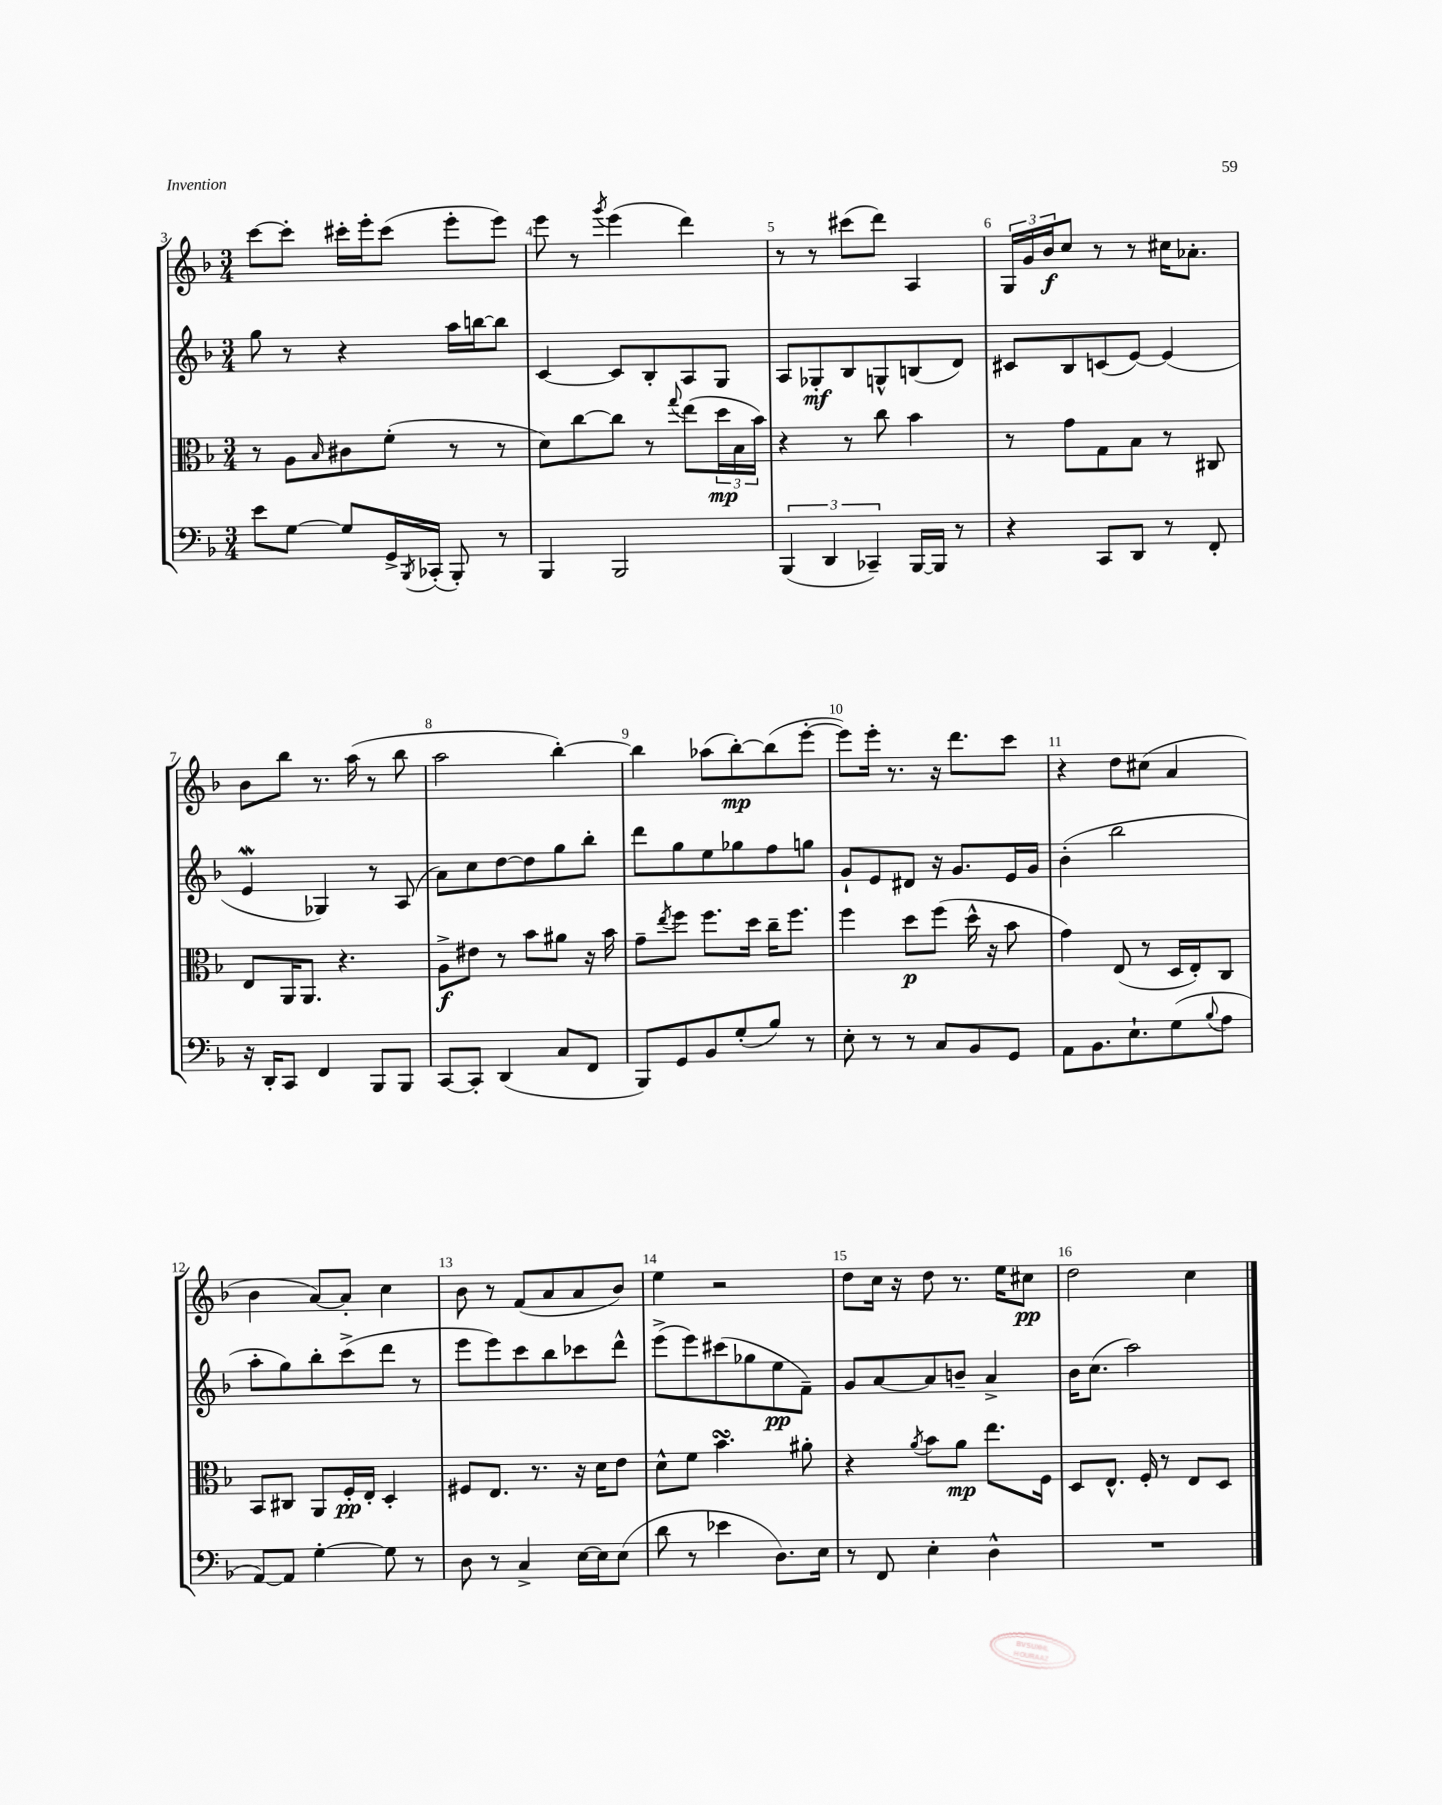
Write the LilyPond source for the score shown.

<<
\new StaffGroup <<
\new Staff = "s0" {
    \clef treble \key f \major \numericTimeSignature \time 3/4
    c'''8~ c'''8-. cis'''16-. e'''16-. cis'''8( e'''8-. e'''8) |
    e'''8 r8 \acciaccatura { g'''8 } e'''4( d'''4) |
    r8 r8 cis'''8( d'''8) a4 |
    \tuplet 3/2 { g16 g'16 bes'16\f } c''8 r8 r8 cis''16 aes'8.-. |
    bes'8 bes''8 r8. a''16( r8 bes''8 |
    a''2 bes''4~-.) |
    bes''4 aes''8( bes''8~-.\mp) bes''8( e'''8~-. |
    e'''8) e'''16-. r8. r16 d'''8. c'''8 |
    r4 d''8 cis''8( a'4 |
    bes'4 a'8~) a'8-. c''4 |
    bes'8 r8 f'8( a'8 a'8 bes'8) |
    e''4 r2 |
    d''8 c''16 r16 d''8 r8. e''16 cis''8\pp |
    d''2 c''4 \bar "|." |
}
\new Staff = "s1" {
    \clef treble \key f \major \numericTimeSignature \time 3/4
    g''8 r8 r4 a''16 b''16~ b''8 |
    c'4~ c'8 bes8-. a8 g8 |
    a8 ges8-.\mf bes8 g8-^ b8( d'8) |
    cis'8 bes8 c'8( e'8~) e'4( |
    e'4\mordent ges4) r8 a8( |
    a'8) c''8 d''8~ d''8 g''8 bes''8-. |
    d'''8 g''8 e''8 ges''8 f''8 g''8 |
    g'8-! e'8 dis'8 r16 g'8. e'16 g'16 |
    bes'4-.( bes''2 |
    a''8-. g''8) bes''8-. c'''8->( d'''8 r8 |
    e'''8 e'''8) c'''8 bes''8 ces'''8 d'''8-^ |
    e'''8->( e'''8) cis'''8( ges''8 e''8\pp f'8--) |
    g'8 a'8~ a'8 b'8-- a'4-> |
    bes'16 c''8.( a''2) \bar "|." |
}
\new Staff = "s2" {
    \clef alto \key f \major \numericTimeSignature \time 3/4
    r8 a8 \grace { bes16 } cis'8 f'8-.( r8 r8 |
    d'8) c''8~ c''8 r8 \appoggiatura { g''8 } e''8( \tuplet 3/2 { d''16\mp bes16 bes'16) } |
    r4 r8 c''8 bes'4 |
    r8 g'8 g8 bes8 r8 cis8 |
    e8 a,16 a,8. r4. |
    a8->\f eis'8 r8 bes'8 ais'8 r16 bes'16 |
    g'8-- \acciaccatura { e''8 } f''8 f''8. d''16 c''16-- f''8. |
    f''4 d''8\p f''8( d''16-^ r16 bes'8 |
    g'4) e8( r8 d16 e16-.) c8 |
    bes,8 cis8 a,8 f16-.\pp e16-. d4-. |
    fis8 e8. r8. r16 d'16 e'8 |
    d'8-^ f'8 bes'4.\turn ais'8-. |
    r4 \acciaccatura { a'8 } bes'8 a'8\mp e''8. f16 |
    d8 e8.-^ f16-. r8 e8 d8 \bar "|." |
}
\new Staff = "s3" {
    \clef bass \key f \major \numericTimeSignature \time 3/4
    e'8 g8~ g8 g,16-> \acciaccatura { bes,,8 } ces,16-.( bes,,8-.) r8 |
    bes,,4 bes,,2 |
    \tuplet 3/2 { bes,,4( d,4 ces,4--) } bes,,16~ bes,,16 r8 |
    r4 c,8 d,8 r8 f,8-. |
    r16 d,16-. c,8 f,4 bes,,8 bes,,8 |
    c,8~ c,8-. d,4( c8 f,8 |
    bes,,8) g,8 bes,8 g8-.( bes8) r8 |
    e8-. r8 r8 c8 bes,8 g,8 |
    a,8 bes,8. e8.-! g8( \appoggiatura { bes8 } a8 |
    a,8~) a,8 g4~-. g8 r8 |
    d8 r8 c4-> e16~ e16 e8( |
    d'8 r8 ees'4 d8.) e16 |
    r8 f,8 e4-. d4-^ |
    R2. \bar "|." |
}
>>
>>
\layout { \context { \Score currentBarNumber = #3 \override BarNumber.break-visibility = ##(#f #t #t) barNumberVisibility = #all-bar-numbers-visible } }
